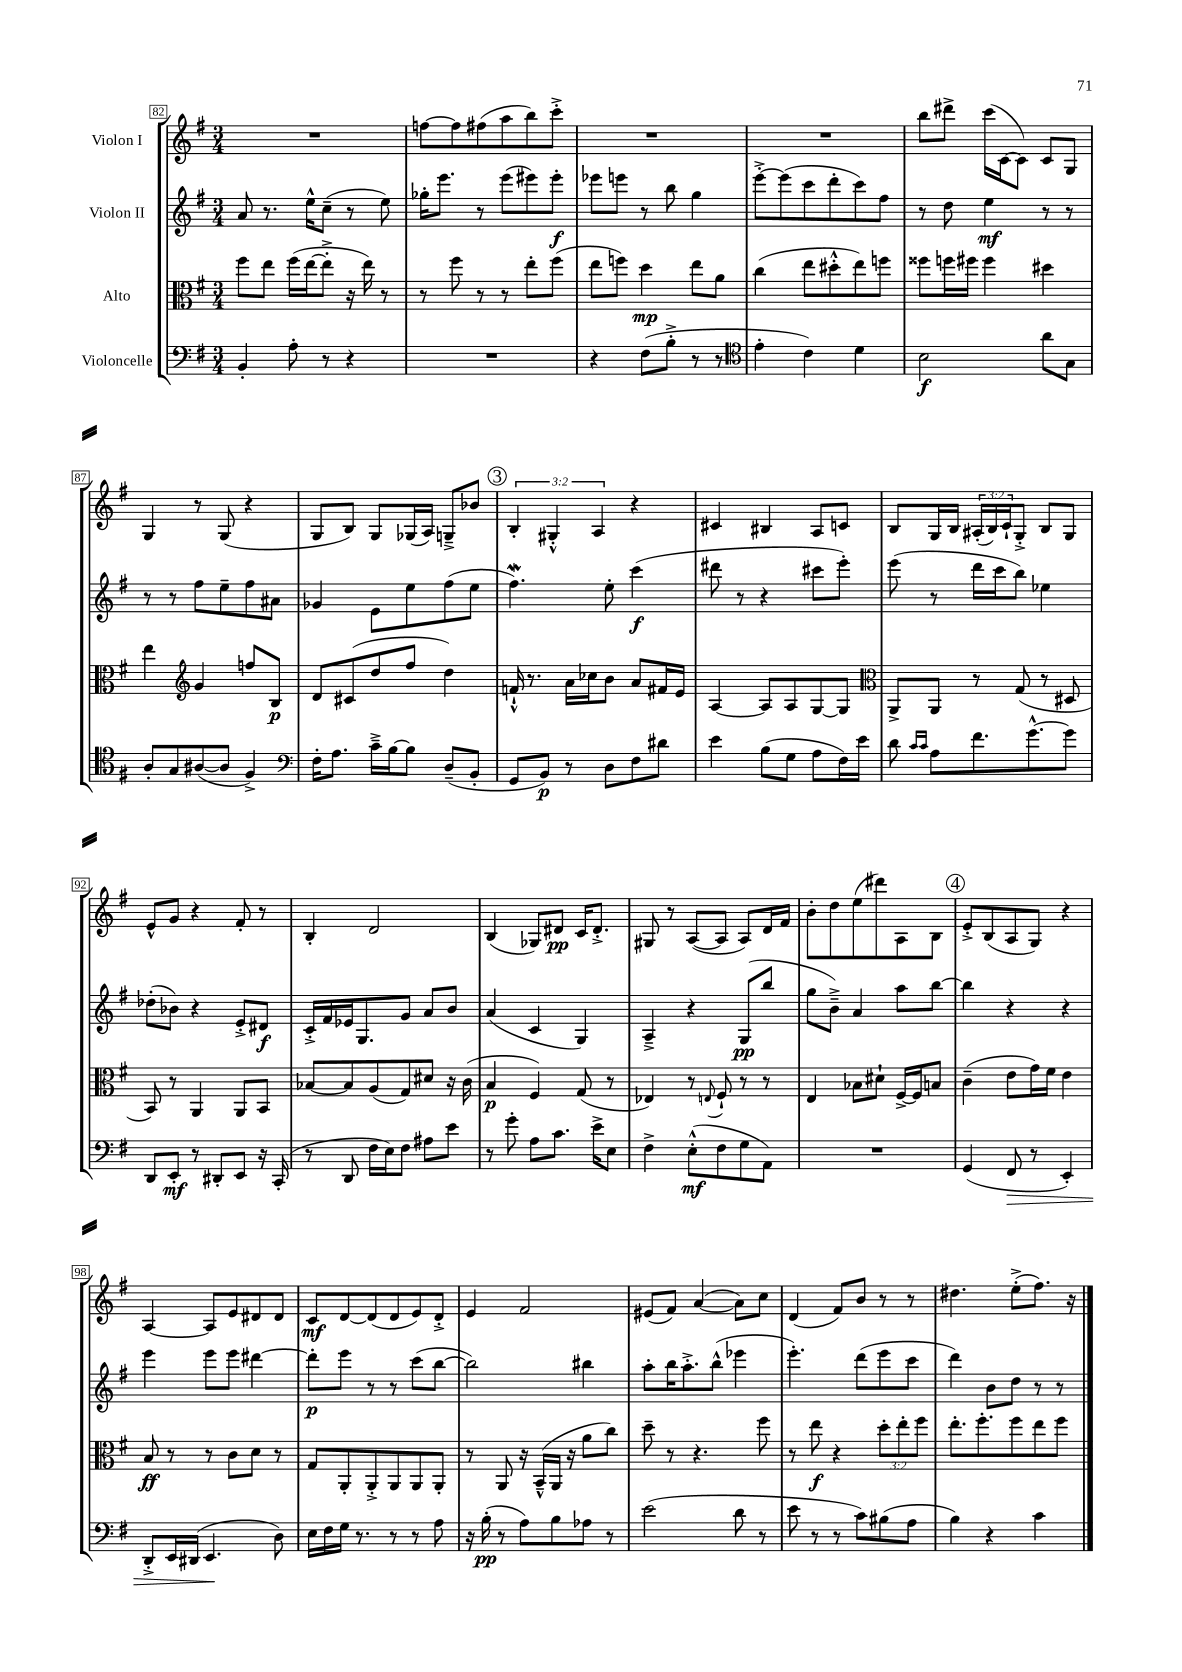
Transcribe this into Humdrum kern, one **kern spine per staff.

**kern	**kern	**kern	**kern
*staff4	*staff3	*staff2	*staff1
*clefF4	*clefC3	*clefG2	*clefG2
*k[f#]	*k[f#]	*k[f#]	*k[f#]
*M3/4	*M3/4	*M3/4	*M3/4
4BB'	8ff#	8a	2.r
.	8ee	8.r	.
8A'	(16ff#	.	.
.	[16ee	16ee^^	.
8r	8ee'^]	(8cc~	.
4r	16r	8r	.
.	16ee)	.	.
.	8r	8ee)	.
=	=	=	=
2.r	8r	16gg-'	[8ff
.	.	8.eee	.
.	8ff#	.	8ff]
.	8r	8r	(8ff#
.	8r	(8eee	8aa
.	8ee'	8eee#)	8bb)
.	(8ff#	8eee#'	8ccc'^
=	=	=	=
4r	8ee	8eee-	2.r
.	8ff)	8eee	.
(8F#	4dd	8r	.
8B'^	.	8bb	.
8r	8ee	4gg	.
8r	8a	.	.
=	=	=	=
*clefC4	*	*	*
4e'	(4cc	[8eee'^	2.r
.	.	(8eee]	.
4c)	8ee	8ccc	.
.	8dd#'^^	8ddd'	.
4d	8ee)	8ccc)	.
.	8ff	8ff#	.
=	=	=	=
2B	8ff##	8r	8bb
.	16ff	8dd	8ddd#^
.	16ff#	.	.
.	4ff#	4ee	(16ccc
.	.	.	[16c
.	.	.	8c])
8a	4dd#	8r	8c
8G	.	8r	8G
=	=	=	=
8A'	4ee	8r	4G
8G	.	8r	.
*	*clefG2	*	*
([8A#	4g	8ff#	8r
8A#]	.	8ee~	(8G
4F#^)	8ff	8ff#	4r
.	8B	8a#	.
=	=	=	=
*clefF4	*	*	*
16F#'	8d	4g-	8G
8.A	.	.	.
.	(8c#	.	8B)
16c~^	8dd	8e	8G
[16B	.	.	.
8B]	8ff#	8ee	(16G-
.	.	.	16A)
(8D~	4dd)	(8ff#	8G~^
8BB'	.	8ee	8b-
=	=	=	=
8GG	16f`^^	4.ff#)	6B'
.	8.r	.	.
8BB)	.	.	.
.	.	.	6G#'^^
8r	16a	.	.
.	16cc-	.	.
.	.	.	6A
8D	8b	8ee'	.
8F#	8a	(4ccc	4r
8d#	16f#	.	.
.	16e	.	.
=	=	=	=
4e	[4A	8ddd#	4c#
.	.	8r	.
(8B	8A]	4r	4B#
8G	8A	.	.
8A	[8G	8ccc#	8A
16F#)	8G]	8eee')	8c
16e	.	.	.
=	=	=	=
*	*clefC3	*	*
8d	8AA^	(8eee	8B
16qqc	.	.	.
16qqc	.	.	.
8A	8AA	8r	16G
.	.	.	16B
8.f#	8r	16ddd	(24A#'
.	.	.	24B)
.	.	16ccc	.
.	.	.	24c`
.	(8G	8bb)	8G'^
[8.g^^	.	.	.
.	8r	4ee-	8B
8g]	8D#	.	8G
=	=	=	=
8DD	8BB)	(8dd-'	8e^^
8EE'	8r	8b-)	8g
8r	4AA	4r	4r
8DD#'	.	.	.
8EE	8AA	8e'^	8f#'
16r	8BB	8d#	8r
(16CC'	.	.	.
=	=	=	=
8r	[8B-	16c'^	4B'
.	.	16f#	.
8DD	8B-]	16e-	.
.	.	8.G	.
16F#	(8A	.	2d
16E)	.	.	.
8F#	8G)	8g	.
8A#	8d#	8a	.
8e	16r	8b	.
.	(16c	.	.
=	=	=	=
8r	4B	(4a	(4B
8g'	.	.	.
8A	4F#)	4c	8G-)
8.c	.	.	8d#
.	(8G	4G)	16c
16e^	.	.	8.d#'^
8E	8r	.	.
=	=	=	=
4F#^	4E-)	4A~^	8G#
.	.	.	8r
(8E'^^	8r	4r	([8A
.	8qqE	.	.
8F#	8F#`	.	8A]
8G	8r	(8G	8A)
8AA)	8r	8bb	16d
.	.	.	16f#
=	=	=	=
2.r	4E	8gg	8b'
.	.	8b~^)	8dd
.	8B-	4a	(8ee
.	8d#`	.	8ddd#)
.	[16F#^	8aa	8A
.	16F#]	.	.
.	8B	[8bb	8B
=	=	=	=
(4GG	(4c~	4bb]	8e'^
.	.	.	(8B
8FF#	8e	4r	8A
8r	16g)	.	8G)
.	16f#	.	.
4EE')	4e	4r	4r
=	=	=	=
8DD'^	8B	4eee	[4A
16EE	8r	.	.
(16DD#	.	.	.
4.EE	8r	8eee	8A]
.	8c	8eee	8e
.	8d	[4ddd#	8d#
8D)	8r	.	8d#
=	=	=	=
16E	8G	8ddd#']	8c
16F#	.	.	.
16G	8AA'	8eee	[8d
8.r	.	.	.
.	8AA'^	8r	(8d]
8r	8AA	8r	8d
8r	8AA	(8ccc	8e)
8A	8AA'	[8bb	8d'^
=	=	=	=
16r	8r	2bb])	4e
(16B'	.	.	.
8r	8AA	.	.
8A)	16r	.	2f#
.	(16BB~^^	.	.
8B	16AA	.	.
.	16r	.	.
8A-	8a	4bb#	.
8r	8cc)	.	.
=	=	=	=
(2e	8dd~	8aa'	(8e#
.	8r	16bb	8f#)
.	.	8.aa'^	.
.	4.r	.	([4a
.	.	(8bb^^	.
8d	.	4eee-	8a])
8r	8ff#	.	8cc
=	=	=	=
8e	8r	4.eee')	(4d
8r	8ee	.	.
8r	4r	.	8f#)
8c)	.	(8ddd	8b
(8B#	12dd'	8eee	8r
.	12ee'	.	.
8A	.	8ccc	8r
.	12ff#	.	.
=	=	=	=
4B)	8.ee'	4ddd)	4.dd#
.	8.ff#'	.	.
4r	.	8b	.
.	8ff#	8dd	(8ee'^
4c	8ee	8r	8.ff#)
.	8ff#	8r	.
.	.	.	16r
==	==	==	==
*-	*-	*-	*-
